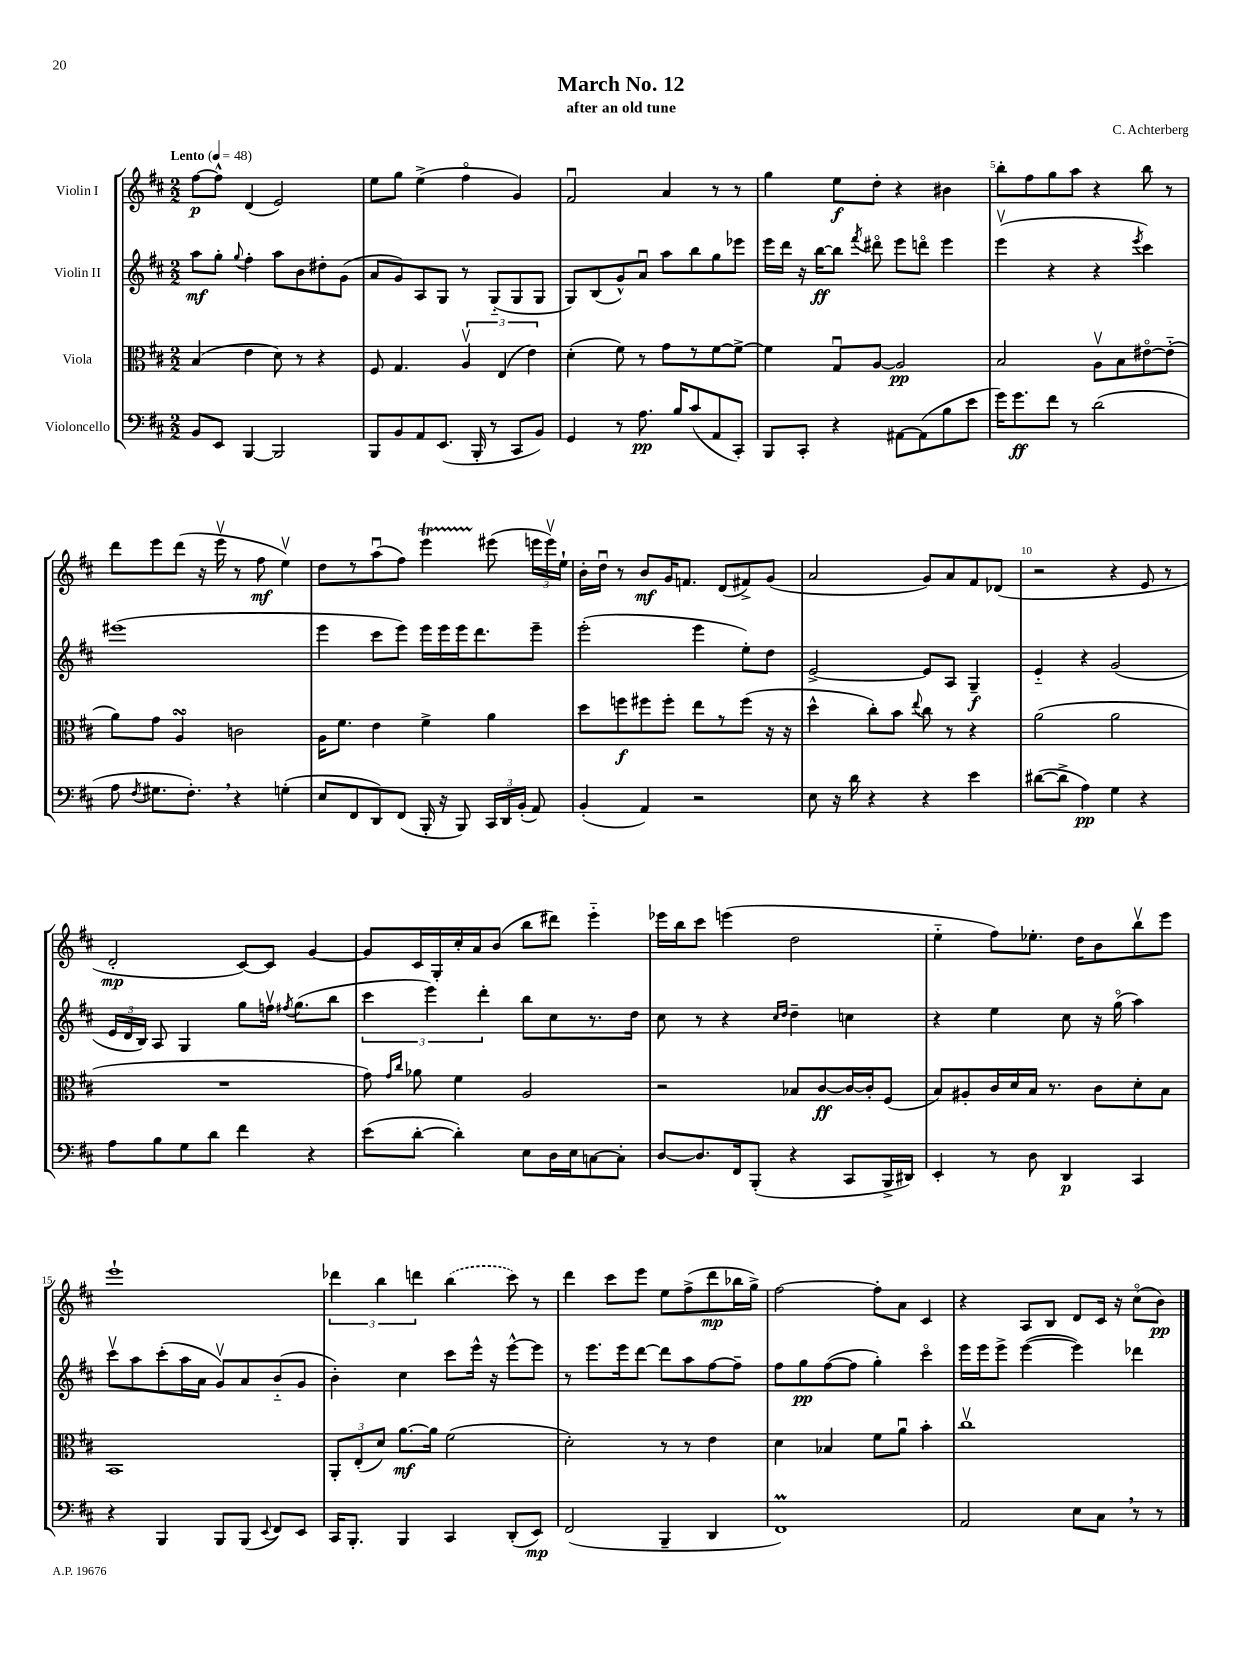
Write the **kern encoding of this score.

**kern	**dynam	**kern	**dynam	**kern	**dynam	**kern	**dynam
*part4	*part4	*part3	*part3	*part2	*part2	*part1	*part1
*staff4	*staff4	*staff3	*staff3	*staff2	*staff2	*staff1	*staff1
*I"Violoncello	*	*I"Viola	*	*I"Violin II	*	*I"Violin I	*
*clefF4	*	*clefC3	*	*clefG2	*	*clefG2	*
*k[f#c#]	*	*k[f#c#]	*	*k[f#c#]	*	*k[f#c#]	*
*M2/2	*	*M2/2	*	*M2/2	*	*M2/2	*
*MM48	*	*MM48	*	*MM48	*	*MM48	*
=1	=1	=1	=1	=1	=1	=1	=1
!	!	!	!	!	!	!LO:TX:a:B:t=Lento	!
8BB/L	.	(4B/	.	8aa\L	mf	[8ff#\L	p
8EE/J	.	.	.	8gg'\J	.	8ff#^^\J]	.
.	.	.	.	8qqgg/	.	.	.
[4BBB/	.	4e\	.	4ff#'\	.	(4d/	.
2BBB/]	.	8d\)	.	8aa\L	.	2e/)	.
.	.	8r	.	8b\	.	.	.
.	.	4r	.	8dd#X'\	.	.	.
.	.	.	.	(8g\J	.	.	.
=2	=2	=2	=2	=2	=2	=2	=2
8BBB/L	.	8F#/	.	8a/L	.	8ee\L	.
8BB/	.	4.G/	.	8g/)	.	8gg\J	.
8AA/	.	.	.	8A/	.	(4ee^\	.
(8.EE/J	.	.	.	8G/J	.	.	.
.	.	6Av/	.	8r	.	4ff#\	.
16BBB'/	.	.	.	.	.	.	.
8r	.	.	.	(8G/L	.	.	.
.	.	(6E/	.	.	.	.	.
8CC#/L	.	.	.	8G/	.	4g/)	.
.	.	6e\)	.	.	.	.	.
8BB/J)	.	.	.	8G/J	.	.	.
=3	=3	=3	=3	=3	=3	=3	=3
4GG/	.	(4d'\	.	8G/L)	.	2f#u/	.
.	.	.	.	(8B/	.	.	.
8r	.	8f#\)	.	8g^^/)	.	.	.
8.A\	pp	8r	.	8au/J	.	.	.
.	.	8g\L	.	8aa\L	.	4a/	.
16B/KL	.	.	.	.	.	.	.
(8c#/	.	8r	.	8bb\	.	.	.
8AA/	.	[8f#\	.	8gg\	.	8r	.
8CC#'/J)	.	8f#^\J_	.	8eee-X\J	.	8r	.
=4	=4	=4	=4	=4	=4	=4	=4
8BBB/L	.	4f#\]	.	16eee\LL	.	4gg\	.
.	.	.	.	16ddd\JJ	.	.	.
8CC#'/J	.	.	.	16r	.	.	.
.	.	.	.	[16bb\KL	ff	.	.
4r	.	8Gu/L	.	8bb\J]	.	8ee\L	f
.	.	.	.	8qfff#/	.	.	.
.	.	[8A/J	.	8ddd#X\	.	8dd'\J	.
[8AA#X\L	.	2A/]	pp	8eee\L	.	4r	.
(8AA#\]	.	.	.	8dddn\J	.	.	.
8B\	.	.	.	4eee\	.	4b#X\	.
8e\J	.	.	.	.	.	.	.
=5	=5	=5	=5	=5	=5	=5	=5
16g\KL)	.	2B/	.	(4eeev\	.	8bb'\L	.
8.g\	ff	.	.	.	.	.	.
.	.	.	.	.	.	8ff#\	.
8f#\J	.	.	.	4r	.	8gg\	.
8r	.	.	.	.	.	8aa\J	.
(2d\	.	8Av\L	.	4r	.	4r	.
.	.	8B\	.	.	.	.	.
.	.	.	.	8qeee/	.	.	.
.	.	[8e#X\	.	4ccc#\)	.	8bb\	.
.	.	(8e#\J]	.	.	.	8r	.
!!LO:LB:g=z
=6	=6	=6	=6	=6	=6	=6	=6
8A\	.	8a\L)	.	(1eee#X	.	8ddd\L	.
8qF#/	.	.	.	.	.	.	.
8.G#X\L	.	8g\J	.	.	.	8eee\	.
.	.	4AsSSS/	.	.	.	(8ddd\J	.
8.F#',\J)	.	.	.	.	.	.	.
.	.	.	.	.	.	16r	.
.	.	.	.	.	.	16eeev\	.
4r	.	2cn\	.	.	.	8r	.
.	.	.	.	.	.	8ff#\	mf
(4Gn'\	.	.	.	.	.	4eev\)	.
=7	=7	=7	=7	=7	=7	=7	=7
8E/L	.	16A\KL	.	4eee\	.	8dd\L	.
.	.	8.f#\J	.	.	.	.	.
8FF#/	.	.	.	.	.	8r	.
8DD/)	.	4e\	.	8ccc#\L	.	(8aau\	.
(8FF#/J	.	.	.	8eee\J)	.	8ff#\J)	.
16BBB'/	.	4f#^\	.	16eee\LL	.	4eeeT\	.
16r	.	.	.	16eee\	.	.	.
8BBB/)	.	.	.	16eee\J	.	.	.
.	.	.	.	8.ddd\	.	.	.
24CC#/LL	.	4a\	.	.	.	(8eee#X\	.
24DD/	.	.	.	.	.	.	.
(24BB'/JJ	.	.	.	.	.	.	.
8AA/)	.	.	.	8eee~\J	.	24eeen\LL	.
.	.	.	.	.	.	24eeev\)	.
.	.	.	.	.	.	24ee`\JJ	.
=8	=8	=8	=8	=8	=8	=8	=8
(4BB'/	.	8dd\L	.	(2eee'\	.	16b'\LL	.
.	.	.	.	.	.	16ddu\JJ	.
.	.	8ffn\	f	.	.	8r	.
4AA/)	.	8ff#X\	.	.	.	8b/L	mf
.	.	8ff#'\J	.	.	.	16g/K	.
.	.	.	.	.	.	8.fn/J	.
2r	.	8ee\L	.	4eee\	.	.	.
.	.	8r	.	.	.	(8d/L	.
.	.	(8ff#\J	.	8ee'\L)	.	8f#X^/)	.
.	.	16r	.	8dd\J	.	(8g/J	.
.	.	16r	.	.	.	.	.
=9	=9	=9	=9	=9	=9	=9	=9
8E\	.	4dd^^\	.	[2e^/	.	2a/	.
16r	.	.	.	.	.	.	.
16d\	.	.	.	.	.	.	.
4r	.	8cc#'\L)	.	.	.	.	.
.	.	8b\J	.	.	.	.	.
.	.	8qqee/	.	.	.	.	.
4r	.	8cc#\	.	8e/L]	.	8g/L)	.
.	.	8r	.	8A/J	.	8a/	.
4e\	.	4r	.	4G~/	f	8f#/	.
.	.	.	.	.	.	(8d-X/J	.
=10	=10	=10	=10	=10	=10	=10	=10
([8d#X\L	.	(2a\	.	4e/	.	2r	.
8d#^\J]	.	.	.	.	.	.	.
4A\)	pp	.	.	4r	.	.	.
4G\	.	2a\	.	(2g/	.	4r	.
4r	.	.	.	.	.	8e/	.
.	.	.	.	.	.	8r	.
!!LO:LB:g=z
=11	=11	=11	=11	=11	=11	=11	=11
8A\L	.	1r	.	24e/LL	.	2d'/	mp
.	.	.	.	24d/	.	.	.
.	.	.	.	24B/JJ)	.	.	.
8B\	.	.	.	8A/	.	.	.
8G\	.	.	.	4G/	.	.	.
8d\J	.	.	.	.	.	.	.
4f#\	.	.	.	8gg\L	.	[8c#/L)	.
.	.	.	.	16ffnv\Jk	.	8c#/J]	.
.	.	.	.	8qff#X/	.	.	.
.	.	.	.	(8.gg\L	.	.	.
4r	.	.	.	.	.	[4g/	.
.	.	.	.	8bb\J	.	.	.
=12	=12	=12	=12	=12	=12	=12	=12
(8e\L	.	8g\)	.	6ccc#\	.	8g/L]	.
.	.	16qqg/LL	.	.	.	.	.
.	.	16qqcc#/JJ	.	.	.	.	.
[8d'\J	.	8a-X\	.	.	.	16c#/L	.
.	.	.	.	6eee\)	.	.	.
.	.	.	.	.	.	16G'/	.
4d'\])	.	4f#\	.	.	.	16cc#'/	.
.	.	.	.	.	.	16a/J	.
.	.	.	.	6ddd'\	.	.	.
.	.	.	.	.	.	(8b/J	.
8E\L	.	2A/	.	8bb\L	.	8bb\L	.
16D\L	.	.	.	8cc#\	.	8ddd#X\J)	.
16E\J	.	.	.	.	.	.	.
[8Cn\	.	.	.	8.r	.	4eee\	.
8C'\J]	.	.	.	.	.	.	.
.	.	.	.	16dd\Jk	.	.	.
=13	=13	=13	=13	=13	=13	=13	=13
[8D/L	.	2r	.	8cc#\	.	16eee-X\LL	.
.	.	.	.	.	.	16bb\J	.
8.D/]	.	.	.	8r	.	8ccc#\J	.
.	.	.	.	4r	.	(4eeen\	.
16FF#/k	.	.	.	.	.	.	.
(8BBB'/J	.	.	.	.	.	.	.
.	.	.	.	16qqcc#/LL	.	.	.
.	.	.	.	16qqdd/JJ	.	.	.
4r	.	8B-X/L	.	4dd~\	.	2dd\	.
.	.	[8c#/	ff	.	.	.	.
8CC#/L	.	16c#/L_	.	4ccn\	.	.	.
.	.	16c#'/J]	.	.	.	.	.
16BBB^/L	.	(8F#/J	.	.	.	.	.
16DD#X/JJ)	.	.	.	.	.	.	.
=14	=14	=14	=14	=14	=14	=14	=14
4EE'/	.	8B/L)	.	4r	.	4ee\	.
.	.	8A#X'/	.	.	.	.	.
8r	.	16c#/L	.	4ee\	.	8ff#\L)	.
.	.	16d/	.	.	.	.	.
8D\	.	16B/JJ	.	.	.	8.ee-X'\J	.
.	.	8.r	.	.	.	.	.
4DD/	p	.	.	8cc#\	.	.	.
.	.	.	.	.	.	16dd\KL	.
.	.	8c#\L	.	16r	.	8b\	.
.	.	.	.	(16gg\	.	.	.
4CC#/	.	8d'\	.	4aa\)	.	8bbv\	.
.	.	8B\J	.	.	.	8eee\J	.
!!LO:LB:g=z
=15	=15	=15	=15	=15	=15	=15	=15
4r	.	1BB	.	8ccc#v\L	.	1eee`	.
.	.	.	.	8aa\	.	.	.
4BBB/	.	.	.	(8ccc#'\	.	.	.
.	.	.	.	16aa\L	.	.	.
.	.	.	.	16a\JJ	.	.	.
8BBB/L	.	.	.	8gv/L)	.	.	.
(8BBB/J	.	.	.	8a/	.	.	.
8qqEE/	.	.	.	.	.	.	.
8FF#/L)	.	.	.	(8b/	.	.	.
8EE/J	.	.	.	8g/J	.	.	.
=16	=16	=16	=16	=16	=16	=16	=16
16CC#/KL	.	12AA'/L	.	4b'\)	.	6ddd-X\	.
8.BBB'/J	.	.	.	.	.	.	.
.	.	(12E'/	.	.	.	.	.
.	.	12d/J)	.	.	.	6bb\	.
4BBB/	.	[8.a\L	mf	4cc#\	.	.	.
.	.	.	.	.	.	6dddn\	.
.	.	16a\Jk]	.	.	.	.	.
4CC#/	.	(2f#\	.	8ccc#\L	.	(4bb\	.
.	.	.	.	16eee^^\Jk	.	.	.
.	.	.	.	16r	.	.	.
(8DD'/L	.	.	.	[8eee^^\L	.	8ccc#\)	.
8EE/J)	mp	.	.	8eee\J]	.	8r	.
=17	=17	=17	=17	=17	=17	=17	=17
(2FF#/	.	2d'\)	.	8r	.	4ddd\	.
.	.	.	.	8.eee\L	.	.	.
.	.	.	.	.	.	8ccc#\L	.
.	.	.	.	16eee\k	.	.	.
.	.	.	.	[8ddd\J	.	8eee\J	.
4BBB~/	.	8r	.	8ddd\L]	.	8ee\L	.
.	.	8r	.	8aa\	.	(8ff#^\	.
4DD/	.	4e\	.	[8ff#\	.	8ddd\	mp
.	.	.	.	8ff#~\J]	.	16bb-X\L	.
.	.	.	.	.	.	16gg^\JJ)	.
=18	=18	=18	=18	=18	=18	=18	=18
1FF#m)	.	4d\	.	8ff#\L	.	[2ff#\	.
.	.	.	.	8gg\	pp	.	.
.	.	4B-X/	.	([8ff#\	.	.	.
.	.	.	.	8ff#\J]	.	.	.
.	.	8f#\L	.	4gg'\)	.	8ff#'\L]	.
.	.	8au\J	.	.	.	8a\J	.
.	.	4b'\	.	4ccc#\	.	4c#/	.
=19	=19	=19	=19	=19	=19	=19	=19
2AA/	.	1cc#v	.	16eee\LL	.	4r	.
.	.	.	.	16eee\J	.	.	.
.	.	.	.	8eee^\J	.	.	.
.	.	.	.	([4eee\	.	8A/L	.
.	.	.	.	.	.	8B/J	.
8E\L	.	.	.	4eee\])	.	8d/L	.
8C#,\J	.	.	.	.	.	16c#/Jk	.
.	.	.	.	.	.	16r	.
8r	.	.	.	4ddd-X\	.	(8cc#\L	.
8r	.	.	.	.	.	8b\J)	pp
==	==	==	==	==	==	==	==
*-	*-	*-	*-	*-	*-	*-	*-
